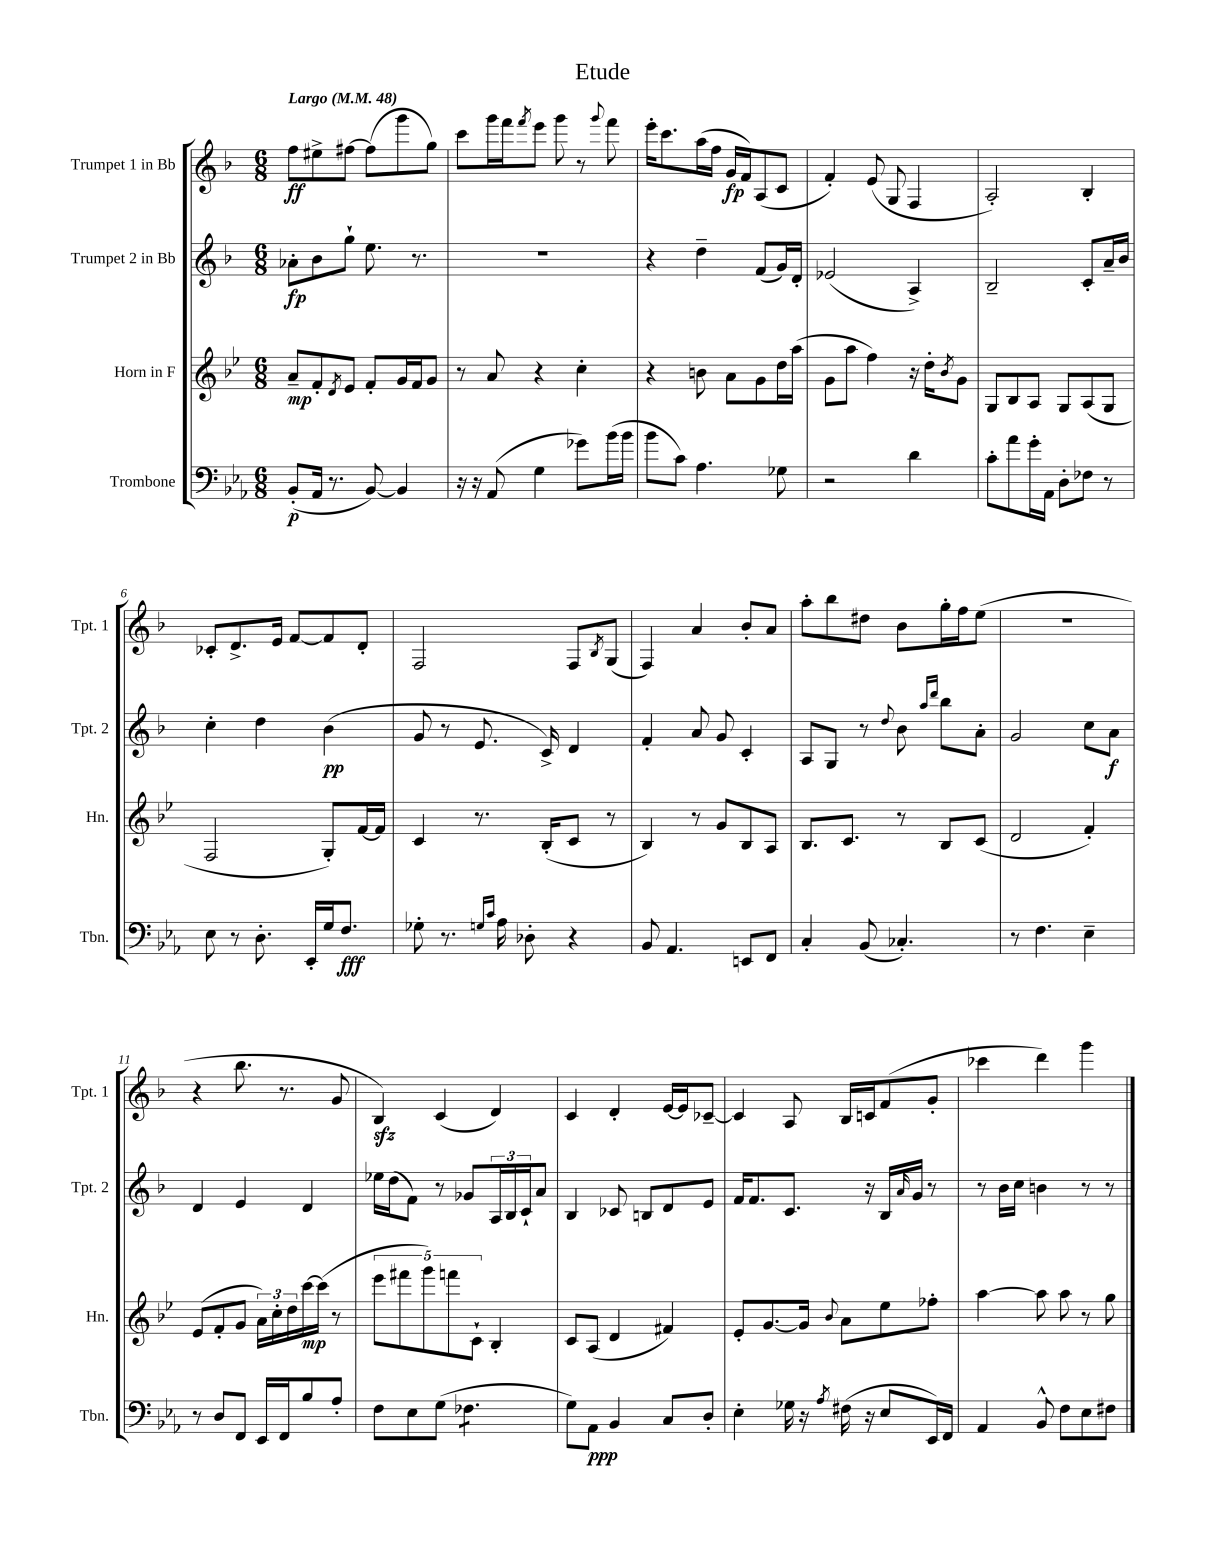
\header { title = "Etude" }
<<
\new StaffGroup <<
\new Staff = "s0" \with { instrumentName = "Trumpet 1 in Bb" shortInstrumentName = "Tpt. 1" } {
    \clef treble \key f \major \numericTimeSignature \time 6/8 \tempo "Largo" 4 = 48
    f''8\ff eis''8-> fis''8~ fis''8( g'''8 g''8) |
    c'''8 g'''16 f'''16 \acciaccatura { f'''8 } e'''8 g'''8 r8 \appoggiatura { g'''8 } f'''8 |
    e'''16-. c'''8. a''16( f''16 g'16\fp f'16) a8( c'8 |
    f'4-.) e'8( g8 f4 |
    a2-.) bes4-. |
    ces'8-. d'8.-> e'16 f'8~ f'8 d'8-. |
    f2 f8 \acciaccatura { bes8 } g8( |
    f4) a'4 bes'8-. a'8 |
    a''8-. bes''8 dis''8 bes'8 g''16-. f''16 e''8( |
    R2. |
    r4 bes''8. r8. g'8 |
    bes4\sfz) c'4( d'4) |
    c'4 d'4-. e'16~ e'16 ces'8~-- |
    ces'4 a8 bes16 c'16 f'8( g'8-. |
    ces'''4 d'''4) g'''4 \bar "|." |
}
\new Staff = "s1" \with { instrumentName = "Trumpet 2 in Bb" shortInstrumentName = "Tpt. 2" } {
    \clef treble \key f \major \numericTimeSignature \time 6/8
    aes'8-.\fp bes'8 g''8-! e''8. r8. |
    r2. |
    r4 d''4-- f'8( g'16) d'16-. |
    ees'2( a4->) |
    bes2-- c'8-. a'16-- bes'16 |
    c''4-. d''4 bes'4\pp( |
    g'8 r8 e'8. c'16->) d'4 |
    f'4-. a'8 g'8 c'4-. |
    a8 g8 r8 \appoggiatura { d''8 } bes'8 \grace { a''16 d'''16 } bes''8 a'8-. |
    g'2 c''8 a'8\f |
    d'4 e'4 d'4 |
    ees''16 d''16( f'8) r8 ges'8 \tuplet 3/2 { a16 bes16 c'16-! } a'8 |
    bes4 ces'8 b8 d'8 e'8 |
    f'16 f'8. c'8. r16 bes16 \grace { a'16 } g'16 r8 |
    r8 bes'16 c''16 b'4 r8 r8 \bar "|." |
}
\new Staff = "s2" \with { instrumentName = "Horn in F" shortInstrumentName = "Hn." } {
    \clef treble \key bes \major \numericTimeSignature \time 6/8
    a'8--\mp f'8-. \acciaccatura { d'8 } ees'8 f'8-. g'16 f'16 g'8 |
    r8 a'8 r4 c''4-. |
    r4 b'8 a'8 g'8 d''16 a''16( |
    g'8 a''8 f''4) r16 d''16-. \acciaccatura { bes'8 } g'8 |
    g8 bes8 a8 g8 a8( g8 |
    f2 g8-.) f'16~ f'16 |
    c'4 r8. bes16-.( c'8 r8 |
    bes4) r8 g'8 bes8 a8 |
    bes8. c'8. r8 bes8 c'8( |
    d'2 f'4-.) |
    ees'8( f'8-. g'8 \tuplet 3/2 { a'16) c''16-. d''16 } c'''16~\mp c'''16( r8 |
    \tuplet 5/4 { ees'''8 fis'''8 g'''8) f'''8 c'8-! } bes4-. |
    c'8 a8( d'4 fis'4) |
    ees'8-. g'8.~ g'16 \appoggiatura { bes'8 } a'8 ees''8 fes''8-. |
    a''4~ a''8 a''8 r8 g''8 \bar "|." |
}
\new Staff = "s3" \with { instrumentName = "Trombone" shortInstrumentName = "Tbn." } {
    \clef bass \key ees \major \numericTimeSignature \time 6/8
    bes,8-.\p( aes,16 r8. bes,8~) bes,4 |
    r16 r16 aes,8( g4 ges'8) bes'16( bes'16 |
    bes'8 c'8) aes4. ges8 |
    r2 d'4 |
    c'8-. aes'8 g'16-. aes,16 d8-. fes8 r8 |
    ees8 r8 d8.-. ees,16-. g16 f8.\fff |
    ges8-. r8. \grace { g16 c'16 } aes16 des8-. r4 |
    bes,8 aes,4. e,8 f,8 |
    c4-. bes,8( ces4.-.) |
    r8 f4. ees4-- |
    r8 d8 f,8 ees,16 f,16 bes8 aes8-. |
    f8 ees8 g8( fes4.:8 |
    g8) aes,8\ppp bes,4 c8 d8-. |
    ees4-. ges16 r16 \acciaccatura { aes8 } fis16( r16 ees8 ees,16) f,16 |
    aes,4 bes,8-^ f8 ees8 fis8 \bar "|." |
}
>>
>>
